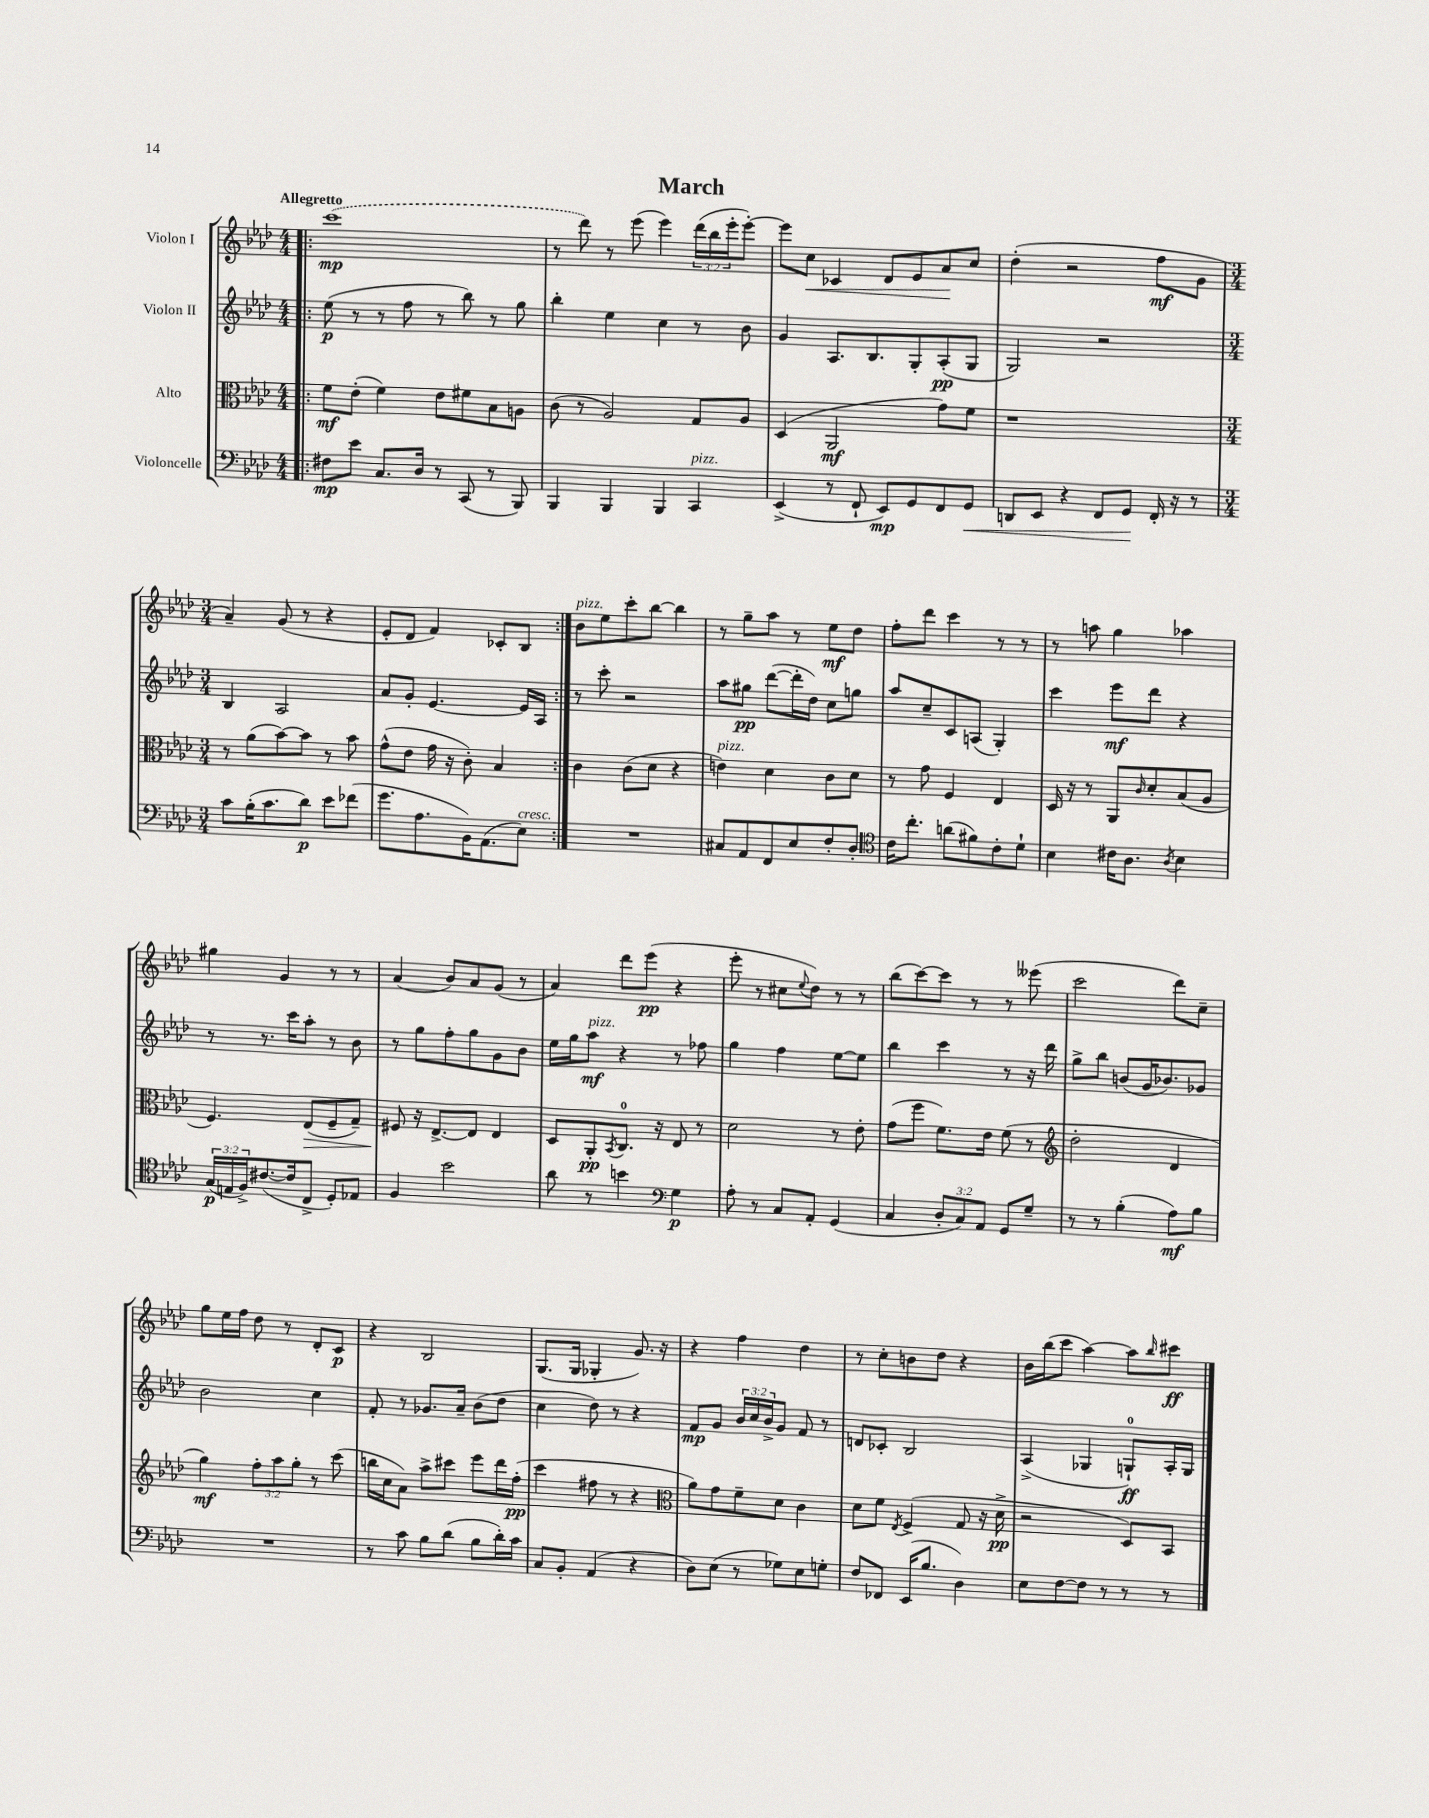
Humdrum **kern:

**kern	**kern	**kern	**kern
*staff4	*staff3	*staff2	*staff1
*clefF4	*clefC3	*clefG2	*clefG2
*k[b-e-a-d-]	*k[b-e-a-d-]	*k[b-e-a-d-]	*k[b-e-a-d-]
*M4/4	*M4/4	*M4/4	*M4/4
=!|:	=!|:	=!|:	=!|:
8F#\L	8f\L	(8ee-\	(1ccc
8e-\J	(8e-'\J	8r	.
8.C/L	4f\)	8r	.
.	.	8ff\	.
16D-/Jk	.	.	.
8r	8e-\L	8r	.
(8CC/	8f#\	8bb-\)	.
8r	8B-\	8r	.
8BBB-/)	8A\J	8gg\	.
=	=	=	=
4BBB-/	(8c\	4bb-'\	8r
.	8r	.	8ddd-\)
4BBB-/	2A-/)	4ee-\	8r
.	.	.	(8eee-\
4BBB-/	.	4cc\	4eee-\)
4CC/	8G/L	8r	(24ddd-\LL
.	.	.	24bb-\
.	.	.	24eee-'\J
.	8A-/J	8b-\	[8eee-'\J)
=	=	=	=
(4EE-^/	(4D-/	4g/	8eee-\]L
.	.	.	8cc\J
8r	2AA-/	8.A-/L	4c-/
8FF`/	.	.	.
.	.	8.B-/	.
8EE-/L)	.	.	8d-/L
8GG/	.	8G'/	8e-/
8FF/	8g\L)	(8A-'/	8a-/
8GG/J	8f\J	8G/J	8cc/J
=	=	=	=
8DD/L	1r	2G/)	(4dd-'\
8EE-/J	.	.	.
4r	.	.	2r
8FF/L	.	2r	.
8GG/J	.	.	.
16FF'/	.	.	8ff\L
16r	.	.	.
8r	.	.	8g\J
=	=	=	=
*M3/4	*M3/4	*M3/4	*M3/4
8c\L	8r	4B-/	4a-~/)
(16B-'\K	(8a-\L	.	.
8.c\	.	.	.
.	[8b-\)	2A-/	(8g/
8d-\J)	8b-\]J	.	8r
8e-\L	8r	.	4r
(8f-\J	8b-\	.	.
=	=	=	=
8.g\L	(8g^^\L	8a-/L	8e-'/L
.	8e-\J	8g'/J	8d-/J
8.A-\	.	.	.
.	16g\	[4.e-/	4f/)
.	16r	.	.
16BB-\K)	8c'\)	.	.
(8.AA-\	.	.	.
.	4B-/	.	8c-'/L
8E-\J)	.	16e-/]LL	8B-/J
.	.	16A-/JJ	.
=:|!	=:|!	=:|!	=:|!
2.r	4c\	8r	8b-\L
.	.	8ccc'\	8ee-\
.	(8c\L	2r	8ccc'\
.	8d-\J	.	[8bb-\J
.	4r	.	4bb-\]
=	=	=	=
8C#/L	4e\)	8aa-\L	8r
8AA-/	.	8gg#\J	8gg~\L
8FF/	4d-\	([8ddd-\L	8aa-\J
8E-/	.	16ddd-'\]L	8r
.	.	16dd-\JJ)	.
8F'/	8c\L	8cc\L	8ee-\L
8D-'/J	8d-\J	8gg\J	8dd-\J
=	=	=	=
*clefC4	*	*	*
16c\LK	8r	8aa-/L	8ff'\L
8.cc'\J	.	.	.
.	8g\	8cc~/	8ddd-\J
(8a\L	4F/	8c/	4ccc\
8f#\)	.	(8A/J	.
8c'\	4E-/	4G'/)	8r
8d-`\J	.	.	8r
=	=	=	=
4B-\	16D-/	4ccc\	8r
.	16r	.	.
.	8r	.	8aa\
16c#\LK	8AA-/L	8eee-\L	4gg\
8.A-\J	.	.	.
.	16qqc/	.	.
.	8d-'/	8ddd-\J	.
8qA-/	.	.	.
4B-\	(8B-/	4r	4aa-\
.	8A-/J	.	.
=	=	=	=
(24G/LL	4.F/)	8r	4gg#\
24E/	.	.	.
24F^/J)	.	.	.
([8.c#/	.	8.r	.
.	.	.	4g/
16c#/]k	.	16ccc\LK	.
8C^/J	(8E-/L	8aa-'\J	.
8D-'/L)	8F~/	8r	8r
8E-/J	8G~/J)	8b-\	8r
=	=	=	=
4F/	8F#/	8r	(4a-/
.	16r	8gg\L	.
.	[8.E-^/L	.	.
2b-\	.	8ff'\	8b-/L)
.	8E-/]J	8gg\	8a-/
.	4E-/	8g\	(8g/J
.	.	8b-\J	8r
=	=	=	=
8a-\	8D-/L	16ee-\LL	4a-/)
.	.	16gg\J	.
8r	8AA-'/	8aa-\J	.
.	8qBB-/	.	.
4b\	8.C/J	4r	8ddd-\L
.	.	.	(8eee-\J
.	16r	.	.
*clefF4	*	*	*
4G\	8E-/	8r	4r
.	8r	8ff-\	.
=	=	=	=
8A-'\	2d-\	4gg\	8eee-'\
8r	.	.	8r
8C/L	.	4ff\	8cc#\L
.	.	.	8qqee-/
8AA-'/J	.	.	8dd-\J)
(4GG/	8r	[8ee-\L	8r
.	8e-'\	8ee-\]J	8r
=	=	=	=
4C/	(8g\L	4bb-\	(8bb-\L
.	8ff\J	.	[8ccc\)
12D-'/L	8.f\L)	4ccc\	8ccc\]J
12C/)	.	.	.
.	.	.	8r
12AA-/J	.	.	.
.	16e-\Jk	.	.
8GG/L	(8f\	8r	8r
8G~/J	8r	16r	(8eee--\
.	.	16ddd-\	.
=	=	=	=
*	*clefG2	*	*
8r	2dd-'\	8gg^\L	2ccc\
8r	.	8bb-\J	.
(4B-'\	.	(8b/L	.
.	.	16g/K	.
.	.	8.b-/)	.
8A-\L)	4d-/	.	8ddd-\L)
8B-\J	.	8g-/J	8cc~\J
=	=	=	=
2.r	4gg\)	2b-\	8gg\L
.	.	.	16ee-\L
.	.	.	16ff\JJ
.	12ff'\L	.	8dd-\
.	12aa-\	.	.
.	.	.	8r
.	12gg'\J	.	.
.	8r	4cc\	8d-'/L
.	(8ccc\	.	8c/J
=	=	=	=
8r	16bb\LL	8f'/	4r
.	16cc\J	.	.
8c\	8a-\J)	8r	.
8B-\L	8aa-^\L	8.g-/L	2B-/
(8d-\J	8ccc#\J	.	.
.	.	16a-~/Jk	.
8B-\L	8eee-\L	(8b-\L	.
16d-'\L)	16ddd-\L	8dd-\J	.
16c\JJ	(16ff'\JJ	.	.
=	=	=	=
8C/L	4ccc\	4cc\	(8.G/L
8BB-'/J	.	.	.
.	.	.	16G/Jk
(4AA-/	8ff#\	8dd-\)	4G-'/
.	8r	8r	.
4r	4r	4r	8.g/)
.	.	.	16r
=	=	=	=
*	*clefC3	*	*
8D-\L)	8a-\L)	8f/L	4r
(8E-\J	8g\	8g/J	.
8r	8f~\	24b-/LL	4ff\
.	.	24cc/	.
.	.	24b-^/J	.
8G-\L)	8d-\J	8g/J	.
8E-\	4c\	8f/	4dd-\
8G'\J	.	8r	.
=	=	=	=
8F/L	8d-\L	8d/L	8r
8FF-/J	8f\J	8c-'/J	8cc'\L
.	8qE-/	.	.
(16EE-/LK	(4F^/	2B-/	8b\
8.B-/J	.	.	.
.	.	.	8dd-\J
4D-\)	8G/	.	4r
.	16r	.	.
.	16d-^\	.	.
=	=	=	=
8E-\L	2r	(4A-^/	16b-\LL
.	.	.	(16bb-\J
[8F\	.	.	8ccc\J
8F\]J	.	4G-/	[4aa-\)
8r	.	.	.
8r	8D-/L)	8G`/L)	8aa-\]L
.	.	.	16qqbb-/
8r	8BB-/J	16A-'/L	8ccc#\J
.	.	16G/JJ	.
==	==	==	==
*-	*-	*-	*-
